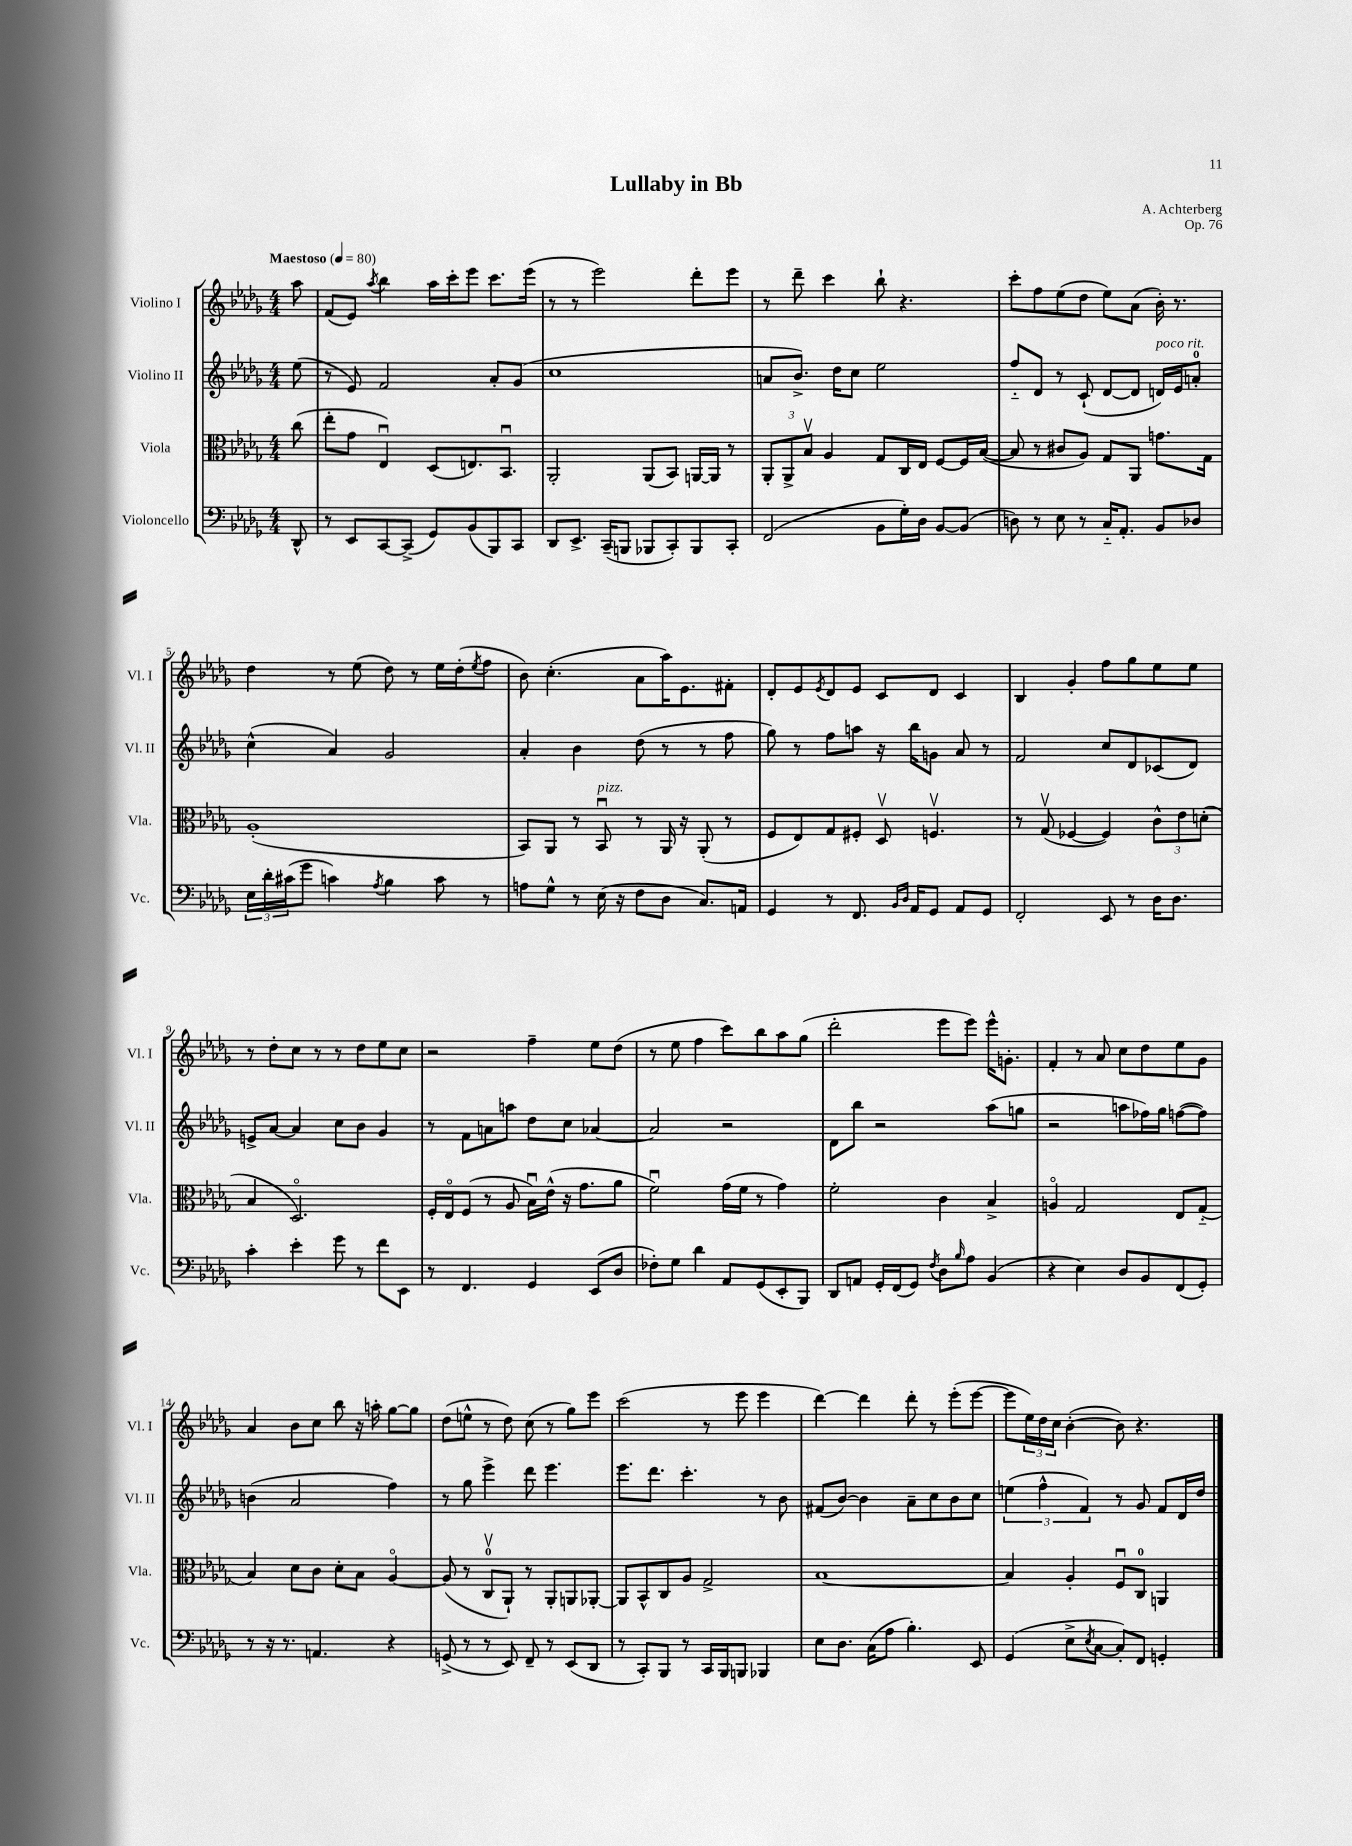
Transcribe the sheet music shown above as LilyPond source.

\header { title = "Lullaby in Bb" composer = "A. Achterberg" opus = "Op. 76" }
<<
\new StaffGroup <<
\new Staff = "s0" \with { instrumentName = "Violino I" shortInstrumentName = "Vl. I" } {
    \clef treble \key des \major \numericTimeSignature \time 4/4 \partial 8 \tempo "Maestoso" 4 = 80
    aes''8 |
    f'8( ees'8) \acciaccatura { aes''8 } bes''4 aes''16 c'''16-. ees'''8 c'''8. ees'''16( |
    r8 r8 ees'''2) des'''8-. ees'''8 |
    r8 des'''8-- c'''4 bes''8-! r4. |
    c'''8-. f''8 ees''8( des''8 ees''8) aes'8( bes'16-.) r8. |
    des''4 r8 ees''8( des''8) r8 ees''16 des''16-.( \acciaccatura { ees''8 } f''8 |
    bes'8) c''4.-.( aes'8 aes''16) ees'8. fis'8-. |
    des'8-. ees'8 \acciaccatura { ees'8 } des'8 ees'8 c'8 des'8 c'4 |
    bes4 ges'4-. f''8 ges''8 ees''8 ees''8 |
    r8 des''8-. c''8 r8 r8 des''8 ees''8 c''8 |
    r2 f''4-- ees''8 des''8( |
    r8 ees''8 f''4 c'''8) bes''8 aes''8 ges''8( |
    des'''2-. ees'''8 ees'''8) ees'''16-^ g'8.-. |
    f'4-. r8 aes'8 c''8 des''8 ees''8 ges'8 |
    aes'4 bes'8 c''8 bes''8 r16 a''16-. ges''8~ ges''8 |
    des''8( e''8-^ r8 des''8) c''8( r8 ges''8) ees'''8 |
    c'''2( r8 ees'''8 ees'''4 |
    des'''4~) des'''4 des'''8-. r8 ees'''8-.( ees'''8~ |
    ees'''8 \tuplet 3/2 { ees''16) des''16 c''16 } bes'4~-.( bes'8) r4. \bar "|." |
}
\new Staff = "s1" \with { instrumentName = "Violino II" shortInstrumentName = "Vl. II" } {
    \clef treble \key des \major \numericTimeSignature \time 4/4 \partial 8
    ees''8( |
    r8 ees'8) f'2 aes'8-. ges'8( |
    c''1 |
    a'8 bes'8.->) des''16 c''8 ees''2 |
    f''8-_ des'8 r8 c'8-!( des'8~ des'8 d'16^\markup { \italic "poco rit." }) ees'16 a'8-0-. |
    c''4-^( aes'4) ges'2 |
    aes'4-. bes'4 des''8( r8 r8 f''8 |
    ges''8) r8 f''8 a''8 r16 bes''16 g'8 aes'8 r8 |
    f'2 c''8 des'8 ces'8( des'8) |
    e'8-> aes'8~ aes'4 c''8 bes'8 ges'4 |
    r8 f'8 a'8 a''8 des''8 c''8 aes'4~ |
    aes'2 r2 |
    des'8 bes''8 r2 aes''8( g''8 |
    r2 a''8 fes''16) ges''16 f''8~( f''8) |
    b'4( aes'2 f''4) |
    r8 ges''8 ees'''4-> des'''8 ees'''4. |
    ees'''8. des'''8. c'''4.-. r8 bes'8 |
    fis'8( bes'8~) bes'4 aes'8-- c''8 bes'8 c''8 |
    \tuplet 3/2 { e''4( f''4-^ f'4) } r8 ges'8 f'8 des'16 des''16 \bar "|." |
}
\new Staff = "s2" \with { instrumentName = "Viola" shortInstrumentName = "Vla." } {
    \clef alto \key des \major \numericTimeSignature \time 4/4 \partial 8
    c''8( |
    ees''8-. ges'8 ees4\downbow) des8( e8.) bes,8.\downbow |
    aes,2-. aes,8( bes,8) a,16~ a,16 r8 |
    \tuplet 3/2 { aes,8-. aes,8-> bes8\upbow } aes4 ges8 c16 ees16 f8~ f16 bes16~( |
    bes8 r8 cis'8 aes8) ges8 aes,8 g'8. ges16 |
    aes1-.( |
    bes,8) aes,8 r8 bes,8\downbow^\markup { \italic "pizz." } r8 aes,16 r16 aes,8-.( r8 |
    f8 ees8) ges8 fis8-. des8\upbow f4.\upbow |
    r8 ges8\upbow( fes4~ fes4) \tuplet 3/2 { c'8-^ ees'8 d'8-.( } |
    bes4 des2.\flageolet) |
    f16-. ees16\flageolet f8( r8 aes8 bes16\downbow) ees'16-^( r16 ges'8. aes'8 |
    f'2\downbow) ges'16( f'16 r8 ges'4) |
    f'2-. c'4 bes4-> |
    a4\flageolet ges2 ees8 ges8-_( |
    bes4) des'8 c'8 des'8-. bes8 aes4~\flageolet |
    aes8( r8 c8-0\upbow aes,8-!) r8 aes,8-. a,8 aes,8~-. |
    aes,8 bes,8-^ c8 aes8 ges2-> |
    bes1~ |
    bes4 aes4-. f8\downbow c8-0 a,4 \bar "|." |
}
\new Staff = "s3" \with { instrumentName = "Violoncello" shortInstrumentName = "Vc." } {
    \clef bass \key des \major \numericTimeSignature \time 4/4 \partial 8
    des,8-^ |
    r8 ees,8 c,8~ c,8->( ges,8) bes,8( bes,,8) c,8 |
    des,8 ees,8.-> c,16--( b,,8 bes,,8 c,8-.) bes,,8 c,8-. |
    f,2( bes,8 ges16-.) des16 bes,8~ bes,8( |
    d8) r8 ees8 r8 c16-_ aes,8.-. bes,8 des8 |
    \tuplet 3/2 { ees16 des'16-. cis'16( } ges'8 c'4) \acciaccatura { aes8 } bes4 c'8 r8 |
    a8 ges8-^ r8 ees16( r16 f8 des8 c8.) a,16 |
    ges,4 r8 f,8. \grace { bes,16 des16 } aes,16 ges,8 aes,8 ges,8 |
    f,2-. ees,8 r8 des16 des8. |
    c'4-. ees'4-. ges'8 r8 f'8 ees,8 |
    r8 f,4. ges,4 ees,8( des8 |
    fes8-.) ges8 des'4 aes,8 ges,8( ees,8-. bes,,8) |
    des,8 a,8 ges,16-. f,16( ges,8) \acciaccatura { f8 } des8 \grace { bes16 } aes8 bes,4( |
    r4 ees4) des8 bes,8 f,8( ges,8-.) |
    r8 r16 r8. a,4. r4 |
    g,8->( r8 r8 ees,8) f,8-- r8 ees,8( des,8 |
    r8 c,8-.) bes,,8 r8 c,16 bes,,16 b,,8 bes,,4 |
    ees8 des8. c16( aes8 bes4.-.) ees,8 |
    ges,4( ees8-> \acciaccatura { ees8 } c8~ c8-.) f,8 g,4-. \bar "|." |
}
>>
>>
